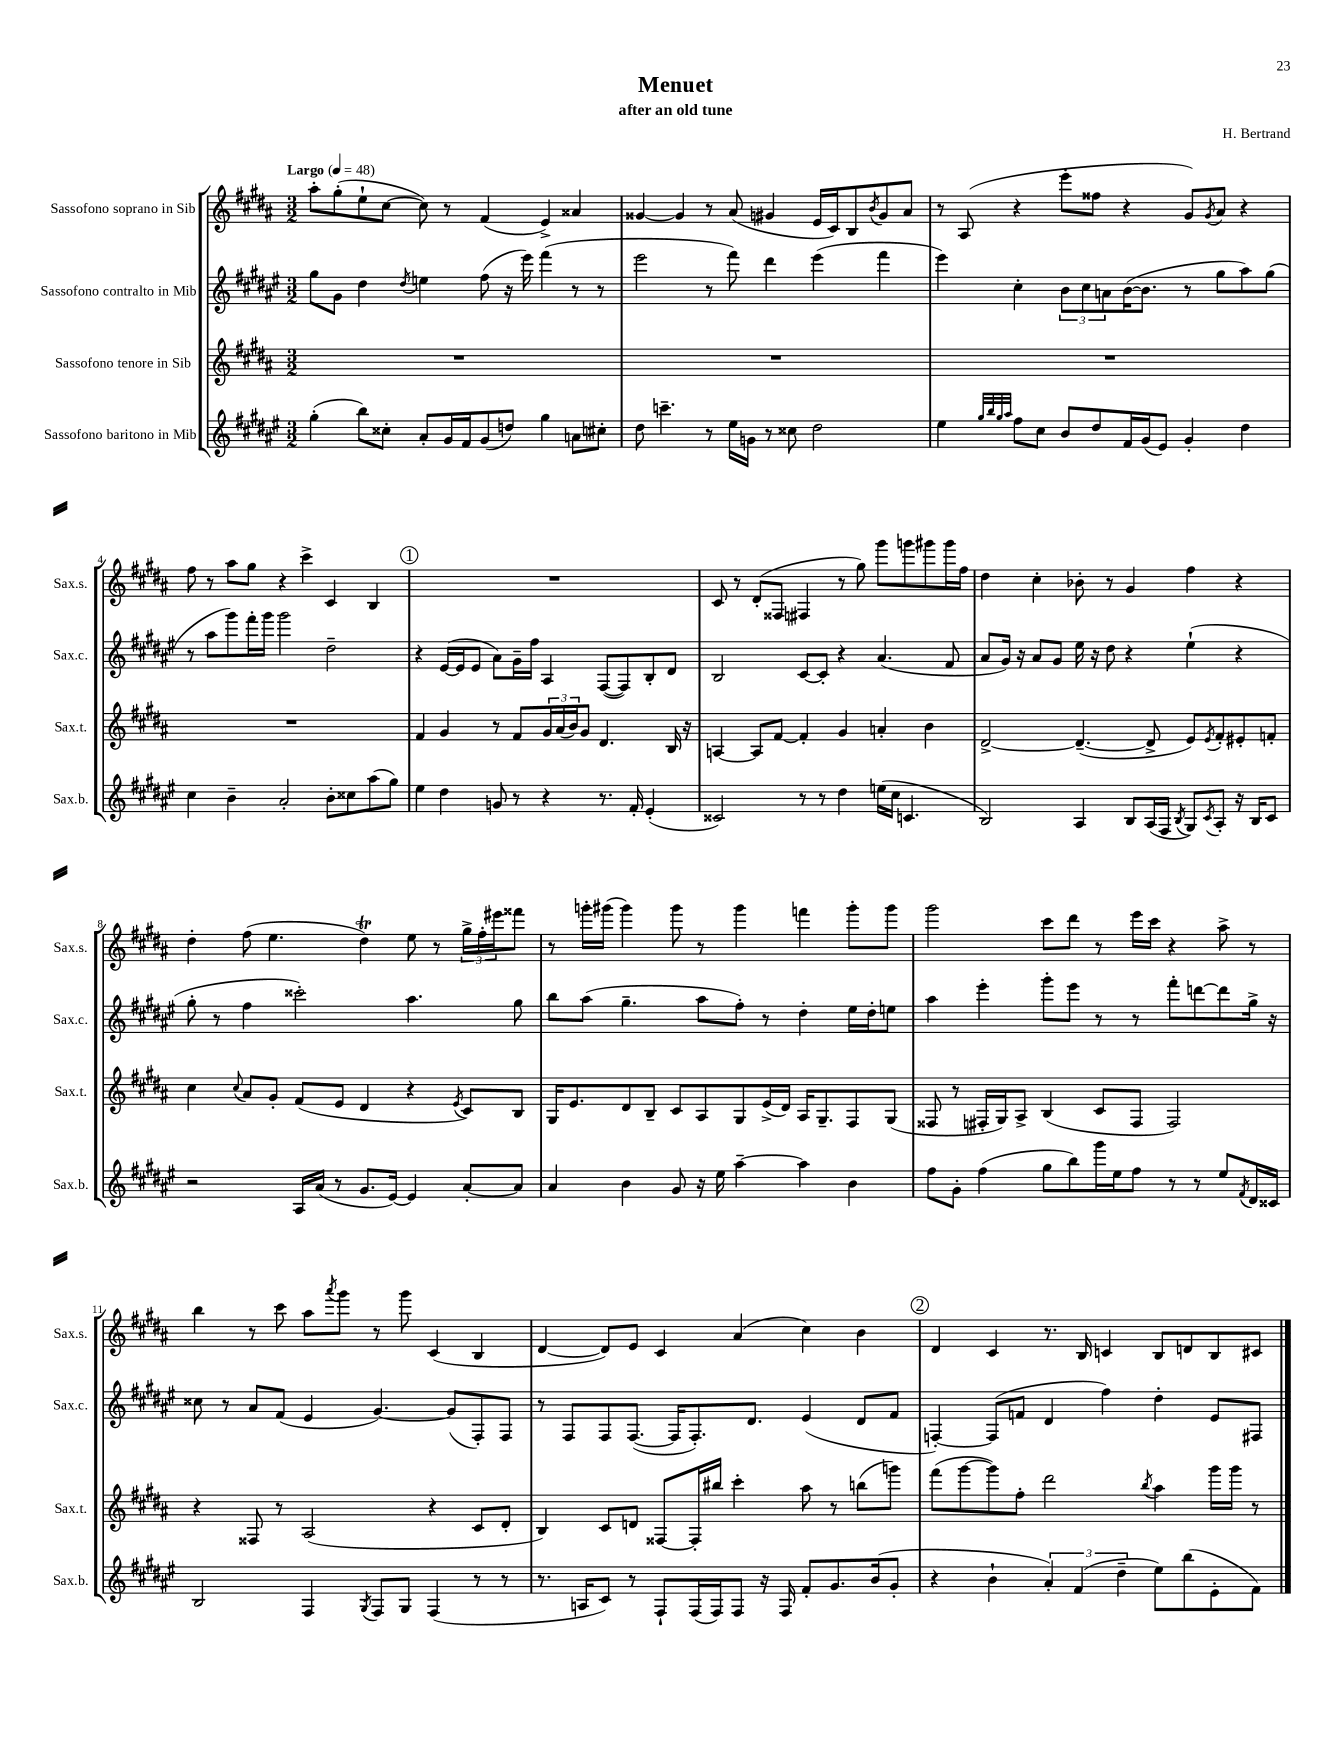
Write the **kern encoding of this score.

**kern	**kern	**kern	**kern
*staff4	*staff3	*staff2	*staff1
*clefG2	*clefG2	*clefG2	*clefG2
*k[f#c#g#d#a#e#]	*k[f#c#g#d#a#]	*k[f#c#g#d#a#e#]	*k[f#c#g#d#a#]
*M3/2	*M3/2	*M3/2	*M3/2
*MM48	*MM48	*MM48	*MM48
(4gg#'\	1.r	8gg#\L	8aa#'\L
.	.	8g#\J	(8gg#'\
8bb\L)	.	4dd#\	8ee`\
8cc##'\J	.	.	[8cc#\J
.	.	8qdd#/	.
8a#'/L	.	4ee\	8cc#\])
16g#/L	.	.	8r
16f#/J	.	.	.
(8g#/	.	(8ff#\	(4f#/
8dd/J)	.	16r	.
.	.	16eee#\)	.
4gg#\	.	(4fff#\	4e^/)
8a\L	.	8r	4a##/
8cc#'\J	.	8r	.
=	=	=	=
8dd#\	1.r	2eee#\	[4g##/
4.ccc~\	.	.	.
.	.	.	4g##/]
8r	.	8r	8r
16ee#\LL	.	8fff#\)	(8a#/
16g\JJ	.	.	.
8r	.	4ddd#\	4g#/
8cc##\	.	.	.
2dd#\	.	(4eee#\	16e/LL
.	.	.	16c#/J)
.	.	.	8B/
.	.	.	8qb/
.	.	4fff#\	8g#/
.	.	.	8a#/J
=	=	=	=
4ee#\	1.r	4eee#\)	8r
.	.	.	(8A#/
32qqgg#/LLL	.	.	.
32qqbb/	.	.	.
32qqgg#/	.	.	.
32qqaa#/JJJ	.	.	.
8ff#\L	.	4cc#'\	4r
8cc#\J	.	.	.
8b/L	.	12b\L	8eee'\L
.	.	12cc#\	.
8dd#/	.	.	8ff##\J
.	.	12a\	.
16f#/L	.	([16b\K	4r
(16g#/J	.	8.b\]J	.
8e#/J)	.	.	.
4g#'/	.	8r	8g#/L)
.	.	.	8qg#/
.	.	8gg#\L	8a#/J
4dd#\	.	8aa#\)	4r
.	.	(8gg#\J	.
=	=	=	=
4cc#\	1.r	8r	8ff#\
.	.	8aa#\L	8r
4b~\	.	8ggg#\)	8aa#\L
.	.	16fff#'\L	8gg#\J
.	.	16ggg#\JJ	.
2a#'/	.	2ggg#\	4r
.	.	.	4ccc#^\
8b'\L	.	2dd#~\	4c#/
8cc##\	.	.	.
(8aa#\	.	.	4B/
8gg#\J)	.	.	.
=	=	=	=
4ee#\	4f#/	4r	1.r
4dd#\	4g#/	([16e#/LL	.
.	.	16e#/]J	.
.	.	8e#/J	.
8g/	8r	8a#\L)	.
8r	8f#/L	16g#~\L	.
.	.	16ff#\JJ	.
4r	24g#/L	4A#/	.
.	(24a#/	.	.
.	24b/J)	.	.
.	8g#/J	.	.
8.r	4.d#/	([8F#/L	.
.	.	8F#/])	.
16f#'/	.	.	.
(4e#'/	.	8B'/	.
.	16B/	8d#/J	.
.	16r	.	.
=	=	=	=
2c##/)	[4A/	2B/	8c#/
.	.	.	8r
.	8A/]L	.	(8d#'/L
.	[8f#/J	.	8F##/J
8r	4f#'/]	[8c#/L	4F#/
8r	.	8c#'/]J	.
4dd#\	4g#/	4r	8r
.	.	.	8gg#\)
(16ee\LL	4a'/	(4.a#/	8ggg#\L
16cc#\JJ	.	.	.
4.c/	.	.	8ggg\
.	4b\	.	8ggg#\
.	.	8f#/	16ggg#\L
.	.	.	16ff#\JJ
=	=	=	=
2B/)	[2d#^/	8a#/L	4dd#\
.	.	16g#/Jk)	.
.	.	16r	.
.	.	8a#/L	4cc#'\
.	.	8g#/J	.
4A#/	(4.d#~/_	16ee#\	8b-'\
.	.	16r	.
.	.	8dd#\	8r
8B/L	.	4r	4g#/
(16A#/L	8d#^/]	.	.
16F#/JJ	.	.	.
8qB/	.	.	.
8G#/L)	8e/L)	(4ee#`\	4ff#\
8qc#/	8qe/	.	.
8A#'/J	8f#'/	.	.
16r	8e#'/	4r	4r
16B/LK	.	.	.
8c#/J	8f'/J	.	.
=	=	=	=
2r	4cc#\	8gg#'\	4dd#'\
.	.	8r	.
.	8qqcc#/	.	.
.	8a#/L	4ff#\	(8ff#\
.	8g#'/J	.	4.ee\
16A#/LL	(8f#/L	2ccc##'\)	.
(16a#/JJ	.	.	.
8r	8e/J	.	.
8.g#/L	4d#/	.	4dd#\)
[16e#/Jk)	.	.	.
4e#/]	4r	4.aa#\	8ee\
.	.	.	8r
.	8qe/	.	.
[8a#'/L	8c#/L)	.	24gg#^\LL
.	.	.	24ff#'\
.	.	.	24eee#\J
8a#/]J	8B/J	8gg#\	8fff##\J
=	=	=	=
4a#/	16G#/LK	8bb\L	8r
.	8.e/	.	.
.	.	(8aa#\J	16ggg'\LL
.	.	.	(16ggg#\JJ
4b\	8d#/	4.gg#~\	4ggg#\)
.	8B~/J	.	.
8g#/	8c#/L	.	8ggg#\
16r	8A#/	8aa#\L	8r
16ee#\	.	.	.
[4aa#~\	8G#/	8ff#'\J)	4ggg#\
.	(16e^/L	8r	.
.	16d#/JJ)	.	.
4aa#\]	16A#/LK	4dd#'\	4fff\
.	8.G#~/	.	.
4b\	8F#/	16ee#\LL	8ggg#'\L
.	.	16dd#'\J	.
.	(8G#/J	8ee\J	8ggg#\J
=	=	=	=
8ff#\L	8F##/	4aa#\	2ggg#\
8g#'\J	8r	.	.
(4ff#\	16F#'/LL	4eee#'\	.
.	16G#/J)	.	.
.	8A#^/J	.	.
8gg#\L	(4B/	8ggg#'\L	8ccc#\L
8bb\)	.	8eee#\J	8ddd#\J
16ggg#\L	8c#/L	8r	8r
16ee#\J	.	.	.
8ff#\J	8F#/J	8r	16eee\LL
.	.	.	16ccc#\JJ
8r	2F#/)	8fff#'\L	4r
8r	.	[8ddd\	.
8ee#/L	.	8ddd\]	8aa#^\
8qf#/	.	.	.
16d#/L	.	16gg#^\Jk	8r
16c##/JJ	.	16r	.
=	=	=	=
2B/	4r	8cc##\	4bb\
.	.	8r	.
.	8F##/	8a#/L	8r
.	8r	(8f#/J	8ccc#\
4F#/	(2A#/	4e#/	8aa#\L
.	.	.	8qaaa#/
.	.	.	8ggg#\J
8qG#/	.	.	.
8F#/L	.	[4.g#/)	8r
8G#/J	.	.	8ggg#\
(4F#/	4r	.	(4c#/
.	.	(8g#/]L	.
8r	8c#/L	8F#'/)	4B/
8r	8d#'/J	8F#/J	.
=	=	=	=
8.r	4B/)	8r	[4d#/
.	.	8F#/L	.
16A/LK	.	.	.
8c#/J)	8c#/L	8F#/	8d#/]L)
8r	8d/J	([8.F#/J	8e/J
8F#`/L	[8F##/L	.	4c#/
.	.	16F#/]LK	.
(16F#/L	16F##'/]L	8.F#'/)	.
16F#/J)	16bb#/JJ	.	.
8F#/J	4ccc#'\	.	(4a#/
.	.	8.d#/J	.
16r	.	.	.
16F#/	.	.	.
8f#'/L	8aa#\	(4e#/	4cc#\)
8.g#/	8r	.	.
.	(8bb\L	8d#/L	4b\
(16b/k	.	.	.
8g#'/J	8ggg\J)	8f#/J	.
=	=	=	=
4r	(8fff#\L	[4F'/)	4d#/
.	[8ggg#\	.	.
4b`\	8ggg#\])	(8F/]L	4c#/
.	8ff#'\J	8f/J	.
6a#'/)	2ddd#\	4d#/	8.r
(6f#/	.	.	.
.	.	.	16B/
.	.	4ff#\)	4c/
6dd#~\	.	.	.
.	8qbb/	.	.
8ee#\L)	4aa#\	4dd#'\	8B/L
(8bb\	.	.	8d/
8e#'\	16ggg#\LL	8e#/L	8B/
.	16ggg#\JJ	.	.
8f#\J)	8r	8F#/J	8c#/J
==	==	==	==
*-	*-	*-	*-
